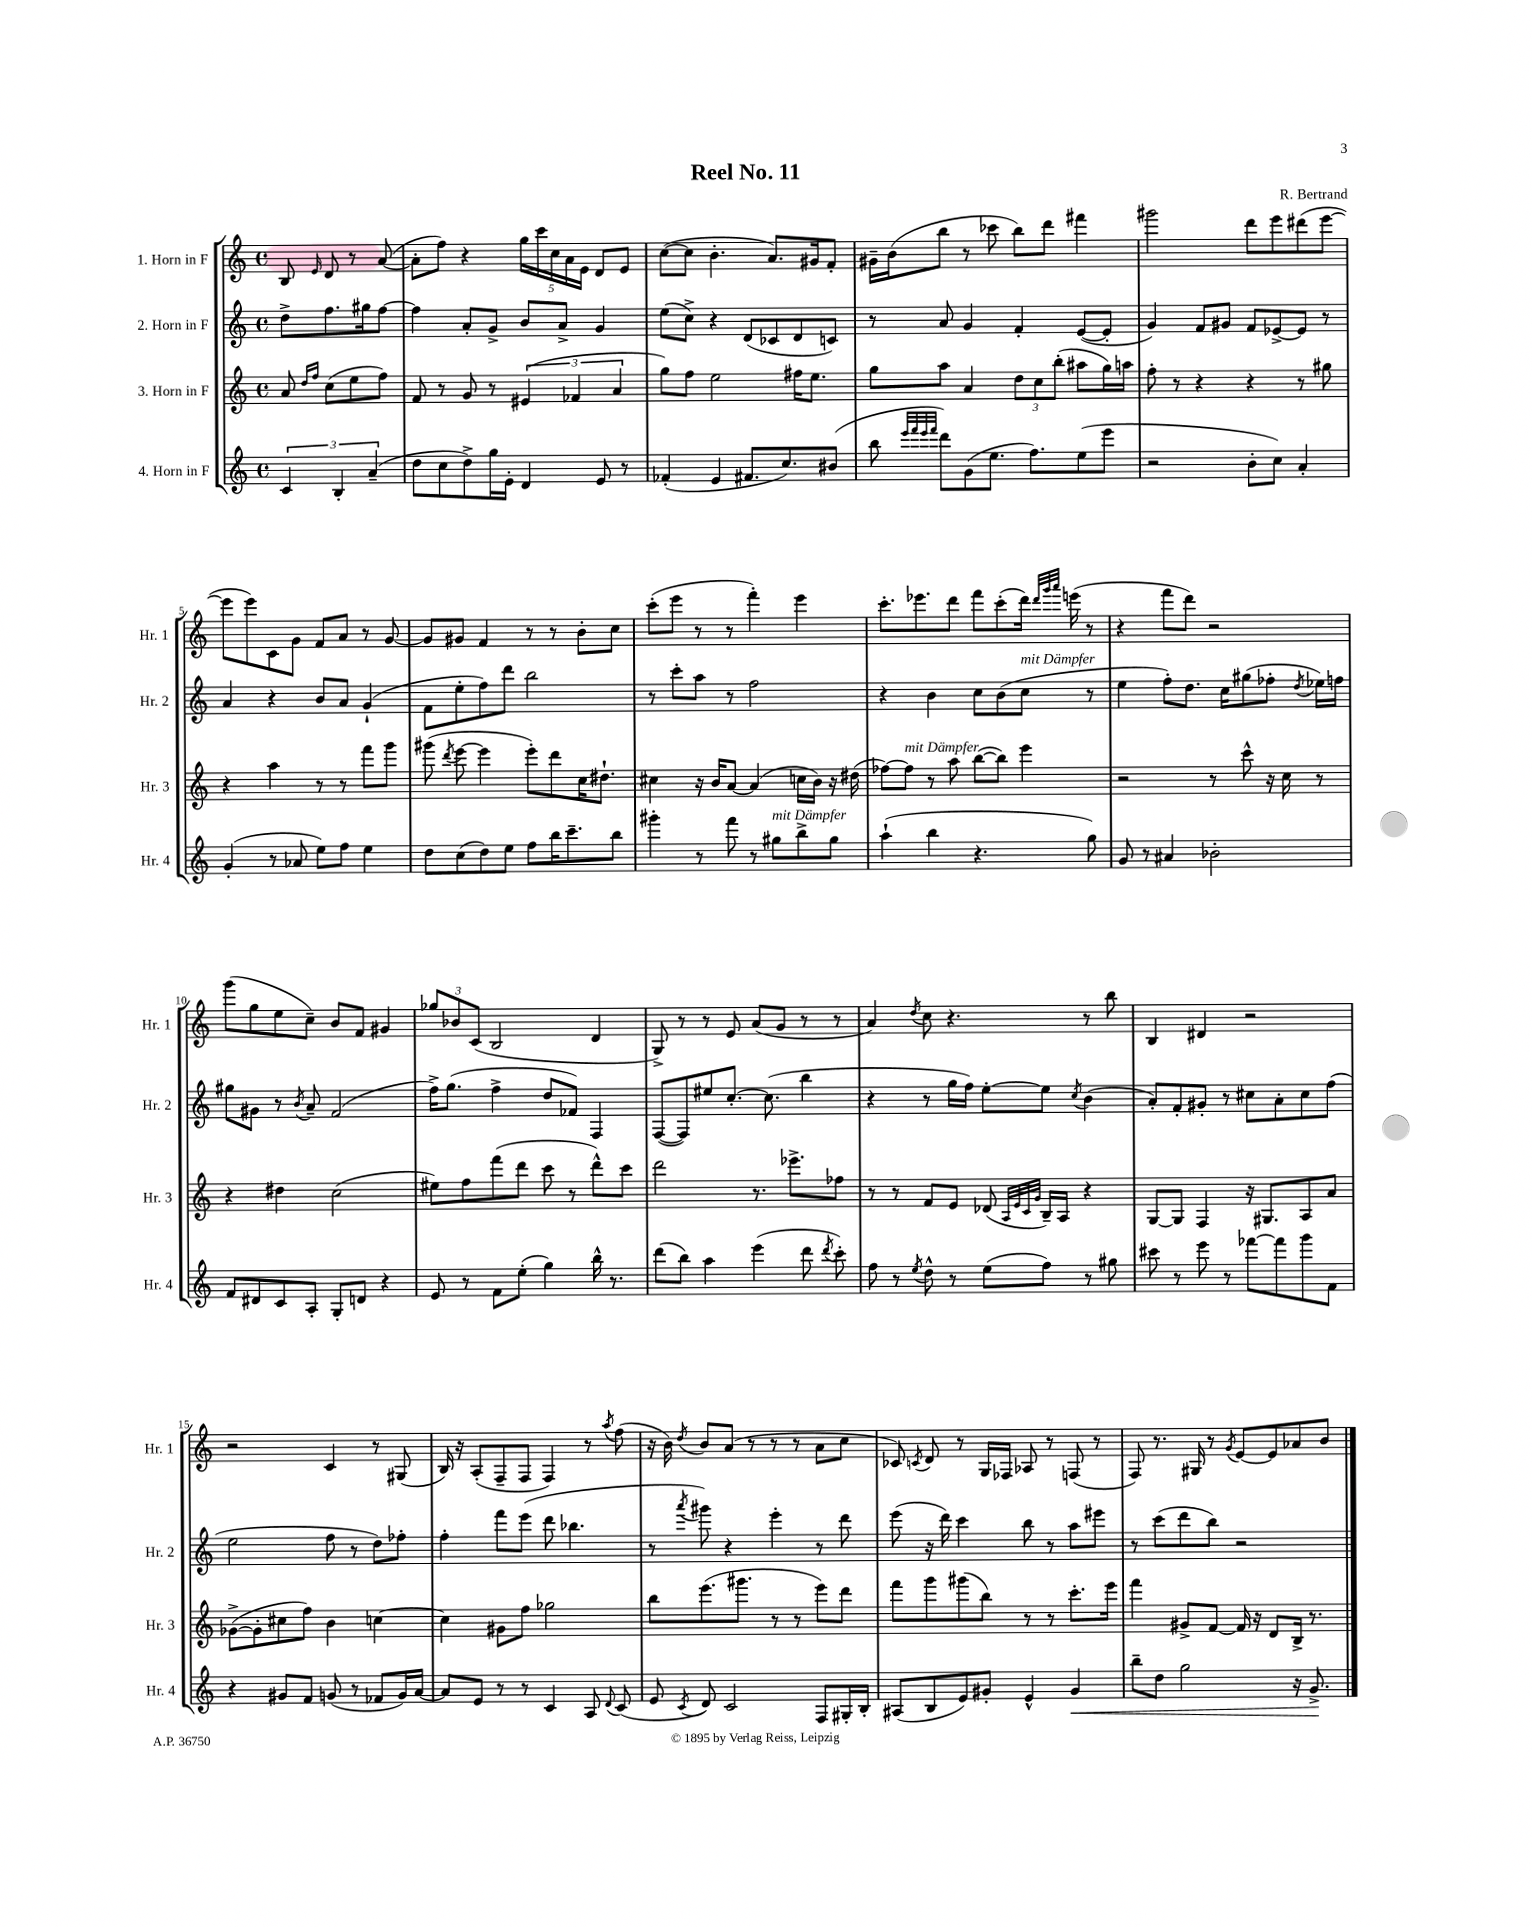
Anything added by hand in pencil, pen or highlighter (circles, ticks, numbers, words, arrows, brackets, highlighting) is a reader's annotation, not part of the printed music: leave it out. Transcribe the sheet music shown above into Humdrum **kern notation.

**kern	**dynam	**kern	**kern	**kern
*part4	*part4	*part3	*part2	*part1
*staff4	*staff4	*staff3	*staff2	*staff1
*I"4. Horn in F	*	*I"3. Horn in F	*I"2. Horn in F	*I"1. Horn in F
*I'Hr. 4	*	*I'Hr. 3	*I'Hr. 2	*I'Hr. 1
*clefG2	*	*clefG2	*clefG2	*clefG2
*k[]	*	*k[]	*k[]	*k[]
*M4/4	*	*M4/4	*M4/4	*M4/4
*met(c)	*	*met(c)	*met(c)	*met(c)
=	=	=	=	=
6c/	.	8a/	8dd^\L	8B/
.	.	16qqdd/LL	.	.
.	.	16qqff/JJ	.	16qqe/
.	.	(8cc\L	8.ff\	8d/
6B'/	.	.	.	.
.	.	8ee\	.	8r
.	.	.	16gg#X\k	.
(6a~/	.	.	.	.
.	.	8ff\J)	[8ff\J	([8a/
=1	=1	=1	=1	=1
8dd\L	.	8f/	4ff\]	8a'\L]
8cc\	.	8r	.	8ff\J)
8dd^\)	.	8g/	8a'/L	4r
16gg\L	.	8r	8g^/J	.
16e'\JJ	.	.	.	.
4d/	.	(6e#X/	8b/L	20gg\LL
.	.	.	.	20ccc\
.	.	.	.	20cc\
.	.	.	8a^/J	.
.	.	.	.	20a\
.	.	6f-X/	.	.
.	.	.	.	20e\JJ
8e/	.	.	4g/	8d/L
.	.	6a/	.	.
8r	.	.	.	8e/J
=2	=2	=2	=2	=2
(4f-X'/	.	8gg\L)	(8ee\L	([8cc\L
.	.	8ff\J	8cc^\J)	8cc\J]
4e/	.	2ee\	4r	4.b'\
8.f#X/L	.	.	(8d/L	.
.	.	.	8c-X/	8.a/L)
8.cc/)	.	.	.	.
.	.	16ff#X\KL	8d/	.
.	.	8.ee\J	.	16g#X/k
(8b#X/J	.	.	8cn/J)	8f'/J
=3	=3	=3	=3	=3
8bb\	.	8gg\L	8r	16g#X~\LL
.	.	.	.	(16b\J
32qqeee/LLL	.	.	.	.
32qqfff/	.	.	.	.
32qqeee/	.	.	.	.
32qqfff/JJJ	.	.	.	.
8ddd\L)	.	8aa\J	8a/	8bb\J
(8g\	.	4a/	4g/	8r
8.ee\J	.	.	.	8ccc-X\
.	.	12dd\L	4f'/	8bb\L)
8.ff\L)	.	.	.	.
.	.	12cc\	.	.
.	.	.	.	8ddd\J
.	.	(12bb'\J	.	.
(8ee\	.	8aa#X\L	([8e/L	4fff#X\
8eee\J	.	16gg\L)	8e'/J]	.
.	.	16aan\JJ	.	.
=4	=4	=4	=4	=4
2r	.	8ff'\	4g/)	2ggg#X\
.	.	8r	.	.
.	.	4r	8f/L	.
.	.	.	8g#X/J	.
8b'\L	.	4r	8f/L	8ddd\L
8cc\J)	.	.	[8e-X^/	8eee\
4a'/	.	8r	8e-/J]	(8ddd#X\
.	.	8gg#X\	8r	[8eee\J
!!LO:LB:g=z
=5	=5	=5	=5	=5
(4g'/	.	4r	4a/	8eee\L]
.	.	.	.	8eee\)
8r	.	4aa\	4r	8c\
8a-X/	.	.	.	8g\J
8ee\L)	.	8r	8b/L	8f/L
8ff\J	.	8r	8a/J	8a/J
4ee\	.	8fff\L	(4g`/	8r
.	.	8ggg\J	.	[8g/
=6	=6	=6	=6	=6
8dd\L	.	(8ggg#X\	8f\L	8g/L]
.	.	8qddd/	.	.
(8cc\	.	[8eee\	8ee'\	8g#X/J
8dd\)	.	4eee\]	8ff\)	4f/
8ee\J	.	.	8ddd\J	.
8ff\L	.	8eee'\L)	2bb\	8r
16bb\K	.	8ddd\	.	8r
8.ccc~\	.	.	.	.
.	.	16cc\K	.	8b'\L
.	.	8.dd#X`\J	.	.
8bb\J	.	.	.	8cc\J
=7	=7	=7	=7	=7
4ggg#X'\	.	4cc#X\	8r	(8ccc'\L
.	.	.	8ccc'\L	8eee\J
8r	.	16r	8aa\J	8r
.	.	16b/KL	.	.
8fff\	.	[8a/J	8r	8r
8r	.	(4a/]	2ff\	4fff'\)
!LO:TX:a:i:t=mit Dämpfer	!	!	!	!
8gg#X\L	.	.	.	.
8bb^\	.	16ccn\LL	.	4eee\
.	.	16b\JJ)	.	.
8gg#\J	.	16r	.	.
.	.	(16dd#X\	.	.
=8	=8	=8	=8	=8
(4aa`\	.	[8ff-X\L)	4r	8.ccc'\L
!	!	!LO:TX:a:i:t=mit Dämpfer	!	!
.	.	8ff-\J]	.	.
.	.	.	.	8.eee-X\
4bb\	.	8r	4b\	.
.	.	8aa\	.	8ddd\J
4.r	.	([8bb\L	8cc\L	8fff\L
.	.	8bb\J])	(8b\	(8ccc'\
!	!	!	!LO:TX:a:i:t=mit Dämpfer	!
.	.	4eee\	8cc\J	16ddd\Jk)
.	.	.	.	32qqddd/LLL
.	.	.	.	32qqggg/
.	.	.	.	32qqaaa/JJJ
.	.	.	.	(16eeen\
8gg\)	.	.	8r	8r
=9	=9	=9	=9	=9
8g/	.	2r	4ee\	4r
8r	.	.	.	.
4a#X/	.	.	8ff'\L)	8fff\L
.	.	.	8.dd\J	8ddd\J)
2b-X'\	.	8r	.	2r
.	.	.	16cc\KL	.
.	.	8ccc^^\	(8gg#X\	.
.	.	16r	8ff-X'\J	.
.	.	16cc\	.	.
.	.	.	8qdd/	.
.	.	8r	16ee-X\LL)	.
.	.	.	16ffn\JJ	.
!!LO:LB:g=z
=10	=10	=10	=10	=10
8f/L	.	4r	8gg#X\L	(8ggg\L
8d#X/	.	.	8g#X\J	8gg\
8c/	.	4dd#X\	8r	8ee\
.	.	.	8qb/	.
8A'/J	.	.	8a~/	8cc~\J)
8G'/L	.	(2cc\	(2f/	8b/L
8dn/J	.	.	.	8f/J
4r	.	.	.	4g#X/
=11	=11	=11	=11	=11
8e/	.	8ee#X\L)	16ff^\KL)	12gg-X/L
.	.	.	(8.gg\J	.
.	.	.	.	12b-X/
8r	.	8ff\	.	.
.	.	.	.	(12c/J
8f\L	.	(8fff\	4ff^\	2B/
(8ee'\J	.	8ddd\J	.	.
4gg\)	.	8ccc\	8dd/L	.
.	.	8r	8f-X/J)	.
16bb^^\	.	8ddd^^\L)	4F/	4d/
8.r	.	.	.	.
.	.	8ccc\J	.	.
=12	=12	=12	=12	=12
(8ddd\L	.	2ddd\	([8F/L	8G^/)
8bb\J)	.	.	8F/])	8r
4aa\	.	.	8ee#X/	8r
.	.	.	[8.cc'/J	8e/
(4eee\	.	8.r	.	(8a/L
.	.	.	(8.cc\]	.
.	.	.	.	8g/J
.	.	8.eee-X^\L	.	.
8ddd\	.	.	4bb\	8r
8qddd/	.	.	.	.
8ccc'\)	.	8ff-X\J	.	8r
=13	=13	=13	=13	=13
8ff\	.	8r	4r	4a/)
8r	.	8r	.	.
8qee/	.	.	.	8qdd/
8dd^^\	.	8f/L	8r	8cc\
8r	.	8e/J	16gg\LL	4.r
.	.	.	16ff\JJ)	.
(8ee\L	.	(8d-X/	[8ee'\L	.
.	.	32qqA/LLL	.	.
.	.	32qqe/	.	.
.	.	32qqc/	.	.
.	.	32qqg/JJJ	.	.
8ff\J)	.	16B~/LL)	8ee\J]	.
.	.	16A/JJ	.	.
.	.	.	8qcc/	.
8r	.	4r	(4b\	8r
8gg#X\	.	.	.	8bb\
=14	=14	=14	=14	=14
8ccc#X\	.	[8G/L	8a'/L)	4B/
8r	.	8G/J]	8f'/	.
8eee\	.	4F/	8g#X'/J	4d#X/
8r	.	.	8r	.
[8fff-X\L	.	16r	8cc#X\L	2r
.	.	8.G#X/L	.	.
8fff-\]	.	.	8a'\	.
8ggg\	.	8A/	8cc#\	.
8f\J	.	8a/J	(8ff\J	.
!!LO:LB:g=z
=15	=15	=15	=15	=15
4r	.	([8g-X^\L	2ee\	2r
.	.	8g-'\]	.	.
8g#X/L	.	8cc#X\	.	.
8f/J	.	8ff\J)	.	.
(8gn/	.	4b\	8ff\	4c/
8r	.	.	8r	.
8f-X/L	.	[4ccn\	8dd\L)	8r
16g/L)	.	.	8ff-X'\J	(8G#X/
[16a/JJ	.	.	.	.
=16	=16	=16	=16	=16
8a/L]	.	4cc\]	4ff'\	16B/)
.	.	.	.	16r
8e/J	.	.	.	(8A'/L
8r	.	8g#X\L	8fff\L	8F~/
8r	.	8ff\J	(8eee\J	8F/J
4c/	.	2gg-X\	8ddd\	4F/)
.	.	.	4.bb-X\	.
8A/	.	.	.	8r
8qqd/	.	.	.	8qaa/
(8c/	.	.	.	(8ff\
=17	=17	=17	=17	=17
8e/	.	8bb\L	8r	16r
.	.	.	.	16b\)
8qc/	.	.	8qaaa/	8qdd/
8d/)	.	(8.eee\	8ggg#X\)	8b/L
2c/	.	.	4r	(8a/J
.	.	8.ggg#X\J	.	.
.	.	.	.	8r
.	.	8r	4eee'\	8r
.	.	8r	.	8r
8F/L	.	8eee\L)	8r	8a\L
16G#X'/L	.	8ddd\J	8ddd\	8cc\J
16B'/JJ	.	.	.	.
=18	=18	=18	=18	=18
(8A#X/L	.	8fff\L	(8eee\	8c-X/)
.	.	.	.	8qcn/
8B/	.	8ggg\	16r	8d/
.	.	.	16ddd\)	.
8e/)	.	(8ggg#X\	4ccc\	8r
8g#X'/J	.	8bb\J)	.	16G/LL
.	.	.	.	16F-X/JJ
4e^^/	.	8r	8bb\	8A-X/
.	.	8r	8r	8r
!	!LO:HP:b	!	!	!
4g#/	<	8.ccc'\L	8aa\L	(8Fn/
.	.	.	8eee#X\J	8r
.	.	16eee\Jk	.	.
=19	=19	=19	=19	=19
8bb~\L	.	4fff\	8r	8F/)
8dd\J	.	.	(8ccc\L	8.r
2gg\	.	8g#X^/L	8ddd\	.
.	.	.	.	16G#X/
.	.	[8f/J	8bb\J)	8r
.	.	.	.	8qg/
.	.	16f/]	2r	[8e/L
.	.	16r	.	.
.	.	8d/L	.	8e/]
16r	.	16B^/Jk	.	8a-X/
8.g^/	.	8.r	.	.
.	.	.	.	8b/J
.	[	.	.	.
==	==	==	==	==
*-	*-	*-	*-	*-
